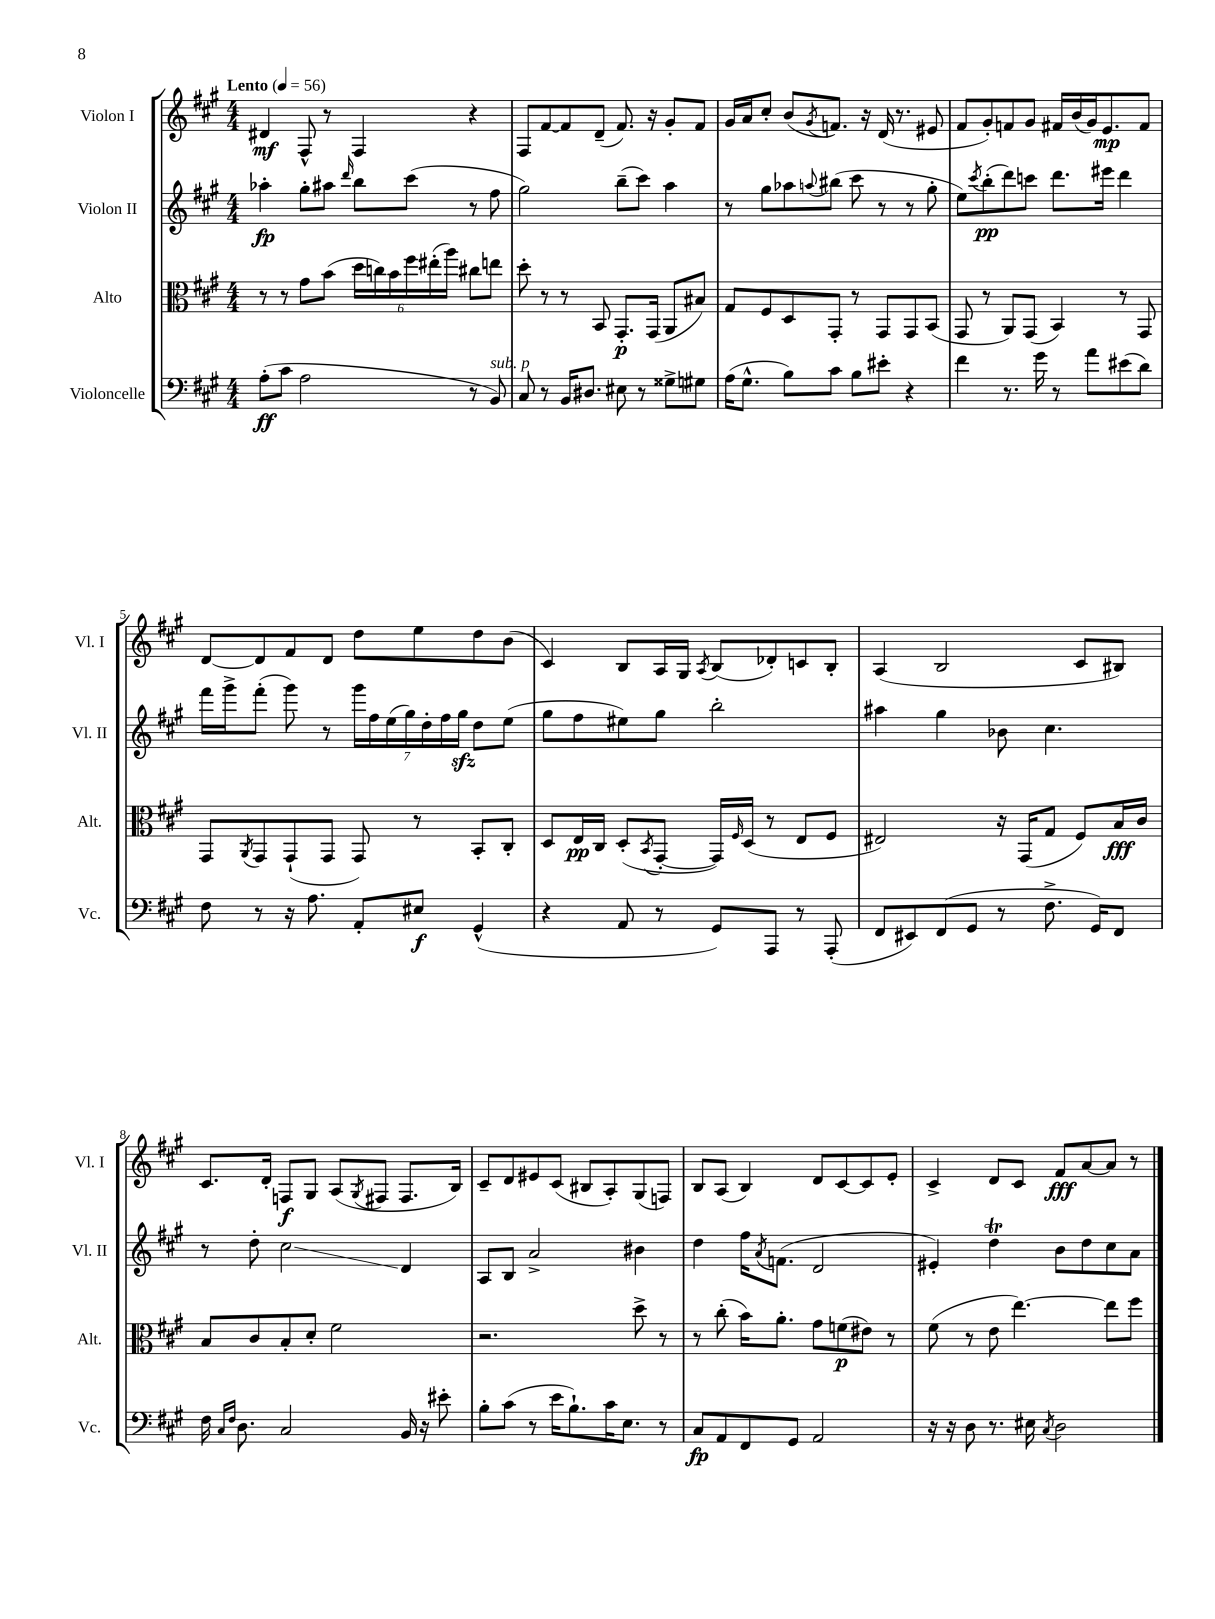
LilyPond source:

<<
\new StaffGroup <<
\new Staff = "s0" \with { instrumentName = "Violon I" shortInstrumentName = "Vl. I" } {
    \clef treble \key a \major \numericTimeSignature \time 4/4 \tempo "Lento" 4 = 56
    dis'4\mf fis8-^ r8 fis4 r4 |
    fis8 fis'8~ fis'8 d'8--( fis'8.) r16 gis'8-. fis'8 |
    gis'16 a'16 cis''8-. b'8( \acciaccatura { gis'8 } f'8.) r16 d'16( r8. eis'8 |
    fis'8 gis'8-.) f'8 gis'8 fis'16 b'16( gis'16) e'8.\mp fis'8 |
    d'8~ d'8 fis'8 d'8 d''8 e''8 d''8 b'8( |
    cis'4) b8 a16 gis16 \acciaccatura { a8 } b8( des'8-.) c'8 b8-. |
    a4( b2 cis'8 bis8) |
    cis'8. d'16-. f8\f gis8 a8( \acciaccatura { gis8 } fis8 fis8. b16) |
    cis'8-- d'8 eis'8 cis'8( bis8 a8-.) gis8( f8) |
    b8 a8( b4) d'8 cis'8~ cis'8 e'8-. |
    cis'4-> d'8 cis'8 fis'8\fff a'8~ a'8 r8 \bar "|." |
}
\new Staff = "s1" \with { instrumentName = "Violon II" shortInstrumentName = "Vl. II" } {
    \clef treble \key a \major \numericTimeSignature \time 4/4
    aes''4-.\fp gis''8-. ais''8 \grace { d'''16 } b''8 cis'''8( r8 fis''8 |
    gis''2) b''8--( cis'''8) a''4 |
    r8 gis''8 aes''8 \appoggiatura { a''8 } bis''8( cis'''8 r8 r8 gis''8-. |
    e''8) \acciaccatura { cis'''8 } b''8-.\pp( d'''8) c'''8 d'''8. eis'''16 d'''4 |
    fis'''16 gis'''16-> fis'''8-.( gis'''8) r8 \tuplet 7/4 { gis'''16 fis''16 e''16( gis''16) d''16-. fis''16 gis''16\sfz } d''8 e''8( |
    gis''8 fis''8 eis''8) gis''8 b''2-. |
    ais''4 gis''4 bes'8 cis''4. |
    r8 d''8-. cis''2\glissando d'4 |
    a8 b8 a'2-> bis'4 |
    d''4 fis''16 \acciaccatura { a'8 } f'8.( d'2 |
    eis'4-.) d''4\trill b'8 d''8 cis''8 a'8 \bar "|." |
}
\new Staff = "s2" \with { instrumentName = "Alto" shortInstrumentName = "Alt." } {
    \clef alto \key a \major \numericTimeSignature \time 4/4
    r8 r8 gis'8 b'8( \tuplet 6/4 { d''16 c''16) b'16 fis''16 eis''16-.( a''16) } cis''8 e''8 |
    d''8-. r8 r8 b,8 gis,8.-.\p gis,16( a,8 bis8) |
    gis8 fis8 d8 gis,8-. r8 gis,8 gis,8 b,8( |
    gis,8 r8 a,8) gis,8( b,4) r8 gis,8 |
    gis,8 \acciaccatura { a,8 } gis,8 gis,8-!( gis,8 gis,8) r8 b,8-. cis8-. |
    d8 e16\pp cis16 d8-.( \acciaccatura { b,8 } gis,8~-. gis,16) \grace { fis16 } d16( r8 e8 fis8 |
    eis2) r16 gis,16( gis8 fis8) b16\fff cis'16 |
    b8 cis'8 b8-. d'8-. fis'2 |
    r2. d''8-> r8 |
    r8 cis''8-.( b'16) a'8.-. gis'8 f'8\p( eis'8) r8 |
    fis'8( r8 e'8 e''4.~) e''8 fis''8 \bar "|." |
}
\new Staff = "s3" \with { instrumentName = "Violoncelle" shortInstrumentName = "Vc." } {
    \clef bass \key a \major \numericTimeSignature \time 4/4
    a8-.\ff( cis'8 a2 r8 b,8^\markup { \italic "sub. p" }) |
    cis8 r8 b,16 dis8. eis8 r8 gisis8-> gis8 |
    a16( gis8.-^ b8) cis'8 b8 eis'8-. r4 |
    fis'4 r8. gis'16 r8 a'8 eis'8( d'8) |
    fis8 r8 r16 a8. a,8-. eis8\f gis,4-^( |
    r4 a,8 r8 gis,8) a,,8 r8 a,,8-.( |
    fis,8 eis,8) fis,8( gis,8 r8 fis8.-> gis,16) fis,8 |
    fis16 \grace { cis16 fis16 } d8. cis2 b,16 r16 eis'8-. |
    b8-. cis'8( r8 e'16 b8.-!) cis'16 e8. r8 |
    cis8\fp a,8 fis,8 gis,8 a,2 |
    r16 r16 d8 r8. eis16 \acciaccatura { cis8 } d2 \bar "|." |
}
>>
>>
